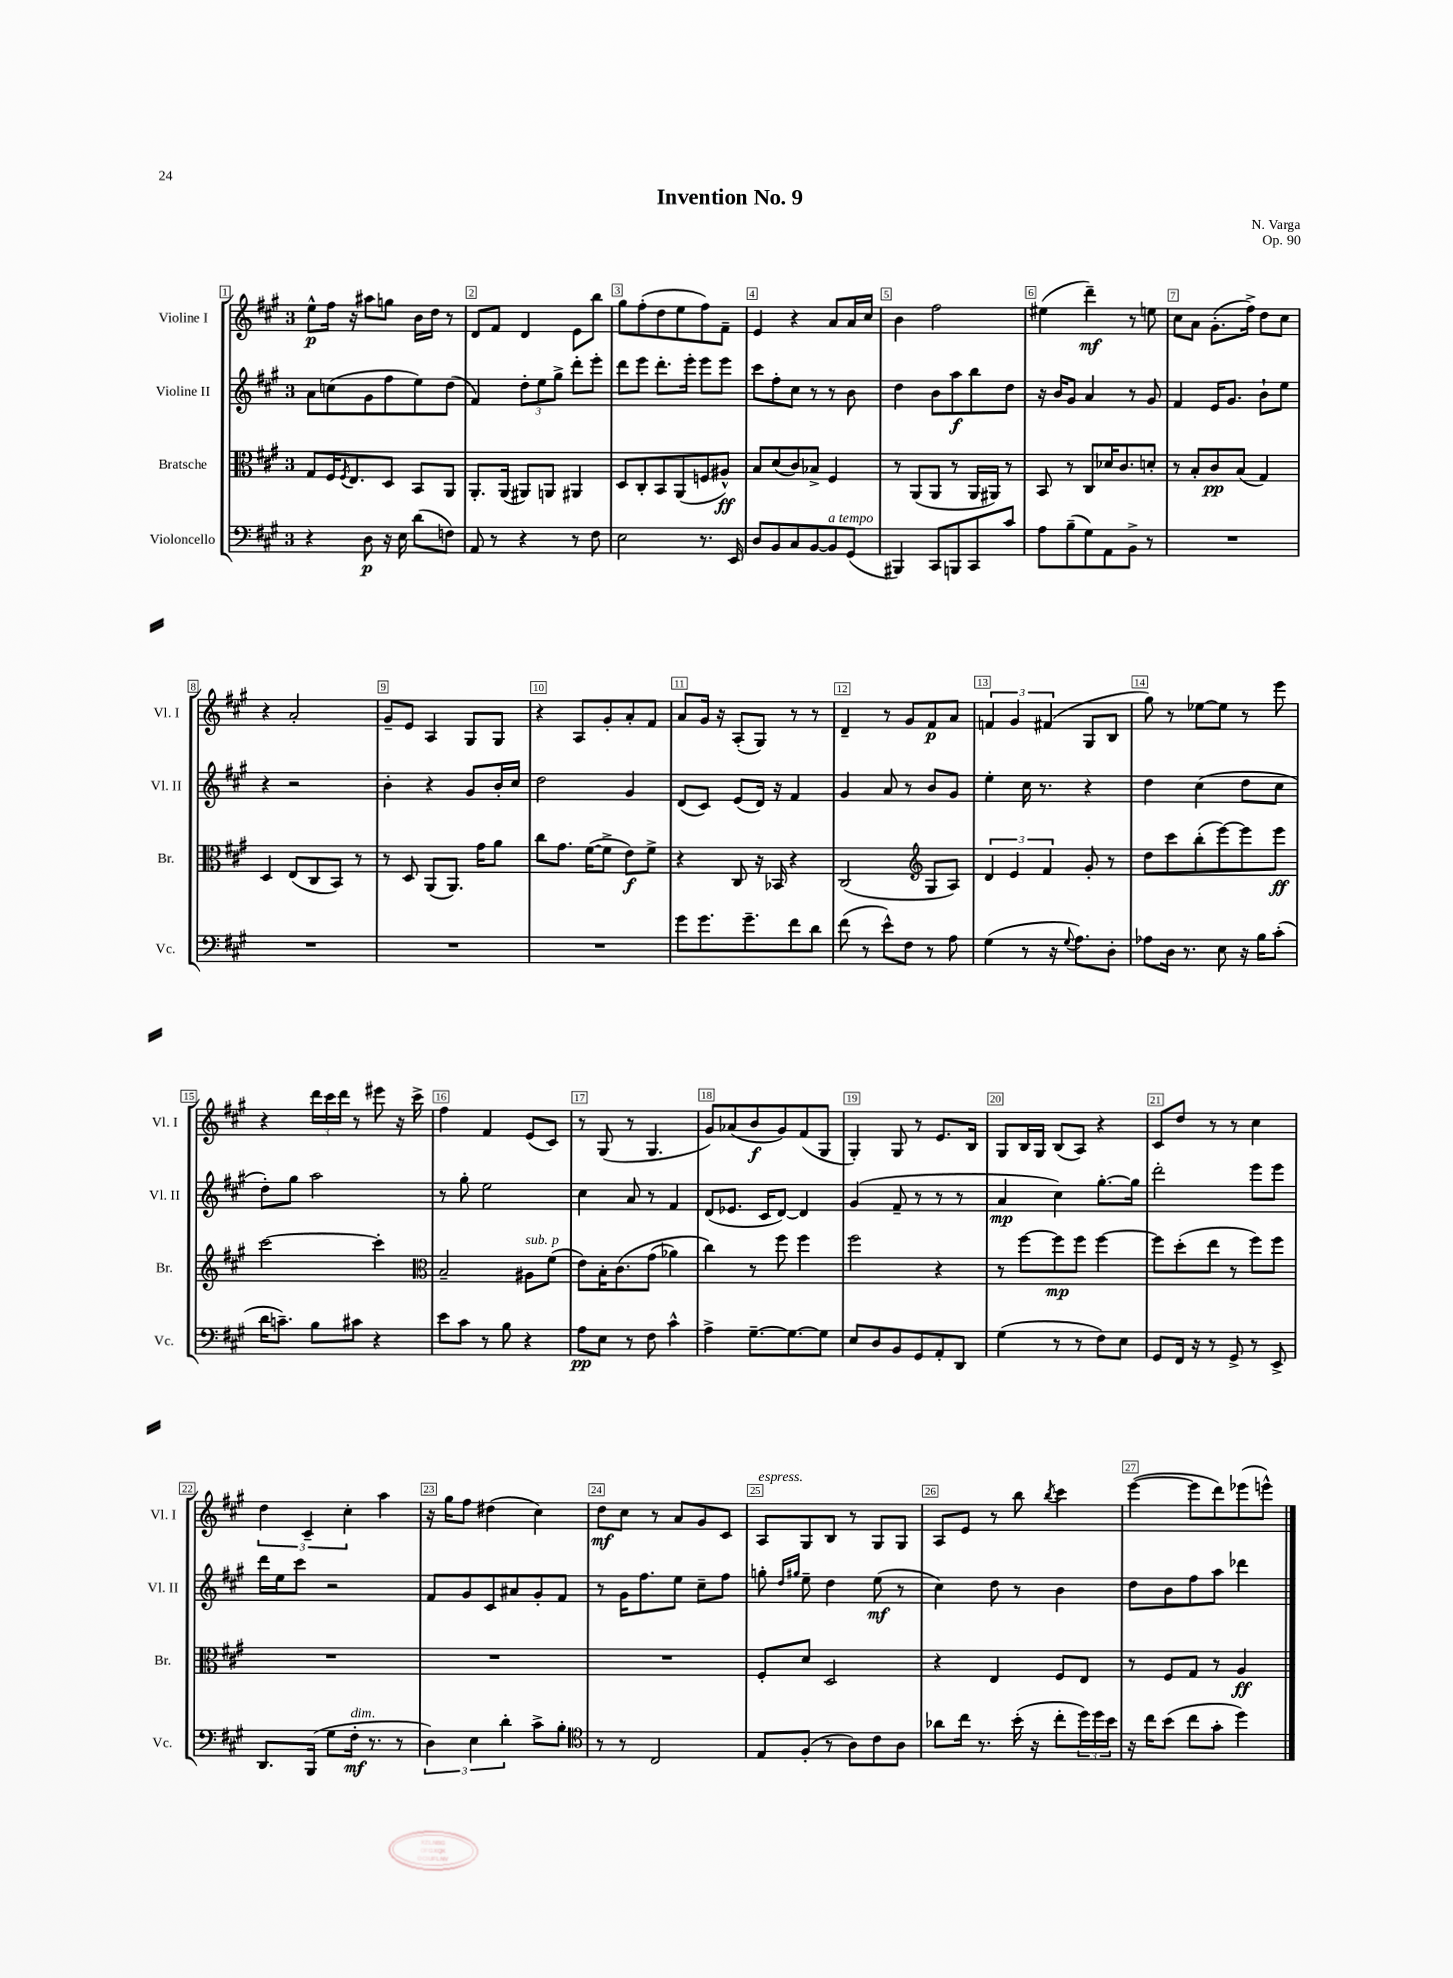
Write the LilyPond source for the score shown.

\header { title = "Invention No. 9" composer = "N. Varga" opus = "Op. 90" }
<<
\new StaffGroup <<
\new Staff = "s0" \with { instrumentName = "Violine I" shortInstrumentName = "Vl. I" } {
    \clef treble \key a \major \once \override Staff.TimeSignature.style = #'single-digit \time 3/4
    e''8-^\p fis''16 r16 ais''8 g''8 b'16 d''16 r8 |
    d'8 fis'8 d'4 e'8 b''8 |
    gis''8 fis''8-.( d''8 e''8 fis''8) fis'8-- |
    e'4 r4 a'8 a'16 cis''16 |
    b'4 fis''2 |
    eis''4( d'''4--\mf) r8 e''8 |
    cis''8 a'8 gis'8.-.( fis''16->) d''8 cis''8 |
    r4 a'2-. |
    gis'8-- e'8 a4 gis8 gis8 |
    r4 a8 gis'8-. a'8-. fis'8 |
    a'8 gis'16 r16 a8-.( gis8) r8 r8 |
    d'4-- r8 gis'8 fis'8\p a'8 |
    \tuplet 3/2 { f'4 gis'4 fis'4( } gis8 b8 |
    gis''8) r8 ees''8~ ees''8 r8 e'''8 |
    r4 \tuplet 3/2 { d'''16 cis'''16 d'''16 } r8 eis'''8 r16 cis'''16-> |
    fis''4 fis'4 e'8( cis'8) |
    r8 gis8( r8 gis4. |
    gis'8) aes'8( b'8\f gis'8) fis'8( gis8 |
    gis4-.) gis8 r8 e'8. b16 |
    gis8 b16 gis16 b8( a8) r4 |
    cis'8 d''8 r8 r8 cis''4 |
    \tuplet 3/2 { d''4 cis'4-- cis''4-. } a''4 |
    r16 gis''16 fis''8 dis''4( cis''4) |
    d''8\mf cis''8 r8 a'8 gis'8 cis'8 |
    a8^\markup { \italic "espress." } gis8 b8 r8 gis8 gis8 |
    a8 e'8 r8 b''8 \acciaccatura { b''8 } cis'''4 |
    e'''4~( e'''8 d'''8) ees'''8( e'''8-^) \bar "|." |
}
\new Staff = "s1" \with { instrumentName = "Violine II" shortInstrumentName = "Vl. II" } {
    \clef treble \key a \major \once \override Staff.TimeSignature.style = #'single-digit \time 3/4
    a'8 c''8( gis'8 fis''8 e''8) d''8( |
    fis'4) \tuplet 3/2 { d''8-. e''8 gis''8-> } d'''8-. e'''8-. |
    d'''8 e'''8 d'''8.-. e'''16-. e'''8 e'''8 |
    cis'''8 fis''8-. cis''8 r8 r8 b'8 |
    d''4 b'8 a''8\f b''8 d''8 |
    r16 b'16 gis'8 a'4 r8 gis'8 |
    fis'4 e'16 gis'8. b'8-! e''8 |
    r4 r2 |
    b'4-. r4 gis'8 b'16-. cis''16 |
    d''2 gis'4 |
    d'8( cis'8) e'8( d'16) r16 fis'4 |
    gis'4 a'8 r8 b'8 gis'8 |
    e''4-. cis''16 r8. r4 |
    d''4 cis''4( d''8 cis''8 |
    d''8-.) gis''8 a''2 |
    r8 gis''8-. e''2 |
    cis''4 a'8 r8 fis'4 |
    d'8( ees'8. cis'16 d'8~) d'4 |
    gis'4( fis'8-- r8 r8 r8 |
    a'4\mp cis''4) gis''8.~-. gis''16 |
    d'''2-. e'''8 e'''8 |
    d'''16 e''16 cis'''8 r2 |
    fis'8 gis'8 cis'8 ais'8 gis'8-. fis'8 |
    r8 gis'16 fis''8. e''8 cis''8-- fis''8 |
    g''8-. \grace { d''16 gis''16 } e''8-- d''4 e''8\mf( r8 |
    cis''4) d''8 r8 b'4 |
    d''8 b'8 fis''8 a''8 des'''4 \bar "|." |
}
\new Staff = "s2" \with { instrumentName = "Bratsche" shortInstrumentName = "Br." } {
    \clef alto \key a \major \once \override Staff.TimeSignature.style = #'single-digit \time 3/4
    gis8 fis16 \acciaccatura { fis8 } e8. d8 b,8 a,8 |
    a,8.-. a,16( ais,8) a,8 ais,4 |
    d8 cis8-. b,8 a,8( f8 ais8-^\ff) |
    b8 d'8( cis'8) bes8-> fis4 |
    r8 a,8( a,8 r8 a,16 ais,16) r8 |
    b,8 r8 cis8 des'16 cis'8. d'8-. |
    r8 b8-. cis'8\pp b8( gis4) |
    d4 e8( cis8 b,8) r8 |
    r8 d8 a,8( a,8.) gis'16 a'8 |
    cis''8 gis'8. fis'16~( fis'8-> e'8\f) fis'8-> |
    r4 cis8 r16 bes,16 r4 |
    cis2( \clef treble gis8 a8) |
    \tuplet 3/2 { d'4 e'4 fis'4 } gis'8-. r8 |
    d''8 cis'''8 b''8-.( e'''8~) e'''8 e'''8\ff |
    cis'''2~ cis'''4-. |
    \clef alto b2-- ais8^\markup { \italic "sub. p" } fis'8( |
    e'8) b16-. cis'8.\( gis'8( aes'4) |
    cis''4\) r8 fis''8 fis''4 |
    fis''2 r4 |
    r8 fis''8~ fis''8\mp fis''8 fis''4~ |
    fis''8 d''8-.( e''8 r8 fis''8) fis''8 |
    R2. |
    R2. |
    R2. |
    fis8-. d'8 d2 |
    r4 e4 fis8 e8 |
    r8 fis8 gis8 r8 a4\ff \bar "|." |
}
\new Staff = "s3" \with { instrumentName = "Violoncello" shortInstrumentName = "Vc." } {
    \clef bass \key a \major \once \override Staff.TimeSignature.style = #'single-digit \time 3/4
    r4 d8\p r16 e16 d'8( f8) |
    a,8 r8 r4 r8 fis8 |
    e2 r8. e,16 |
    d8 b,8 cis8 b,8~ b,8^\markup { \italic "a tempo" } gis,8( |
    bis,,4) cis,8 b,,8 cis,8 cis'8 |
    a8 b8--( gis8) a,8 b,8-> r8 |
    R2. |
    R2. |
    R2. |
    R2. |
    gis'8 gis'8. gis'8.-- fis'8 d'8 |
    fis'8( r8 e'8-^) fis8 r8 a8 |
    gis4( r8 r16 \appoggiatura { gis8 } a8.) d8-. |
    aes8 d16 r8. e8 r16 b16 cis'8-.( |
    d'16 c'8.--) b8 cis'8 r4 |
    e'8 cis'8 r8 b8 r4 |
    a8\pp e8 r8 fis8 cis'4-^ |
    a4-> gis8.~-- gis8.~ gis8 |
    e8 d8 b,8 gis,8 a,8-. d,8 |
    gis4( r8 r8 fis8) e8 |
    gis,8 fis,16 r16 r8 gis,8-> r8 e,8-> |
    d,8. b,,16( gis8 fis16-.\mf^\markup { \italic "dim." } r8. r8 |
    \tuplet 3/2 { d4) e4 d'4-. } cis'8-> b8-. |
    \clef tenor r8 r8 cis2 |
    e8 fis8-.( r8 a8) cis'8 a8 |
    aes'8 cis''16 r8. b'16-.( r16 cis''8-. \tuplet 3/2 { d''16) d''16 b'16 } |
    r16 cis''16 b'8( cis''8 gis'8-. d''4) \bar "|." |
}
>>
>>
\layout { \context { \Score \override BarNumber.break-visibility = ##(#f #t #t) barNumberVisibility = #all-bar-numbers-visible \override BarNumber.stencil = #(make-stencil-boxer 0.1 0.3 ly:text-interface::print) } }
